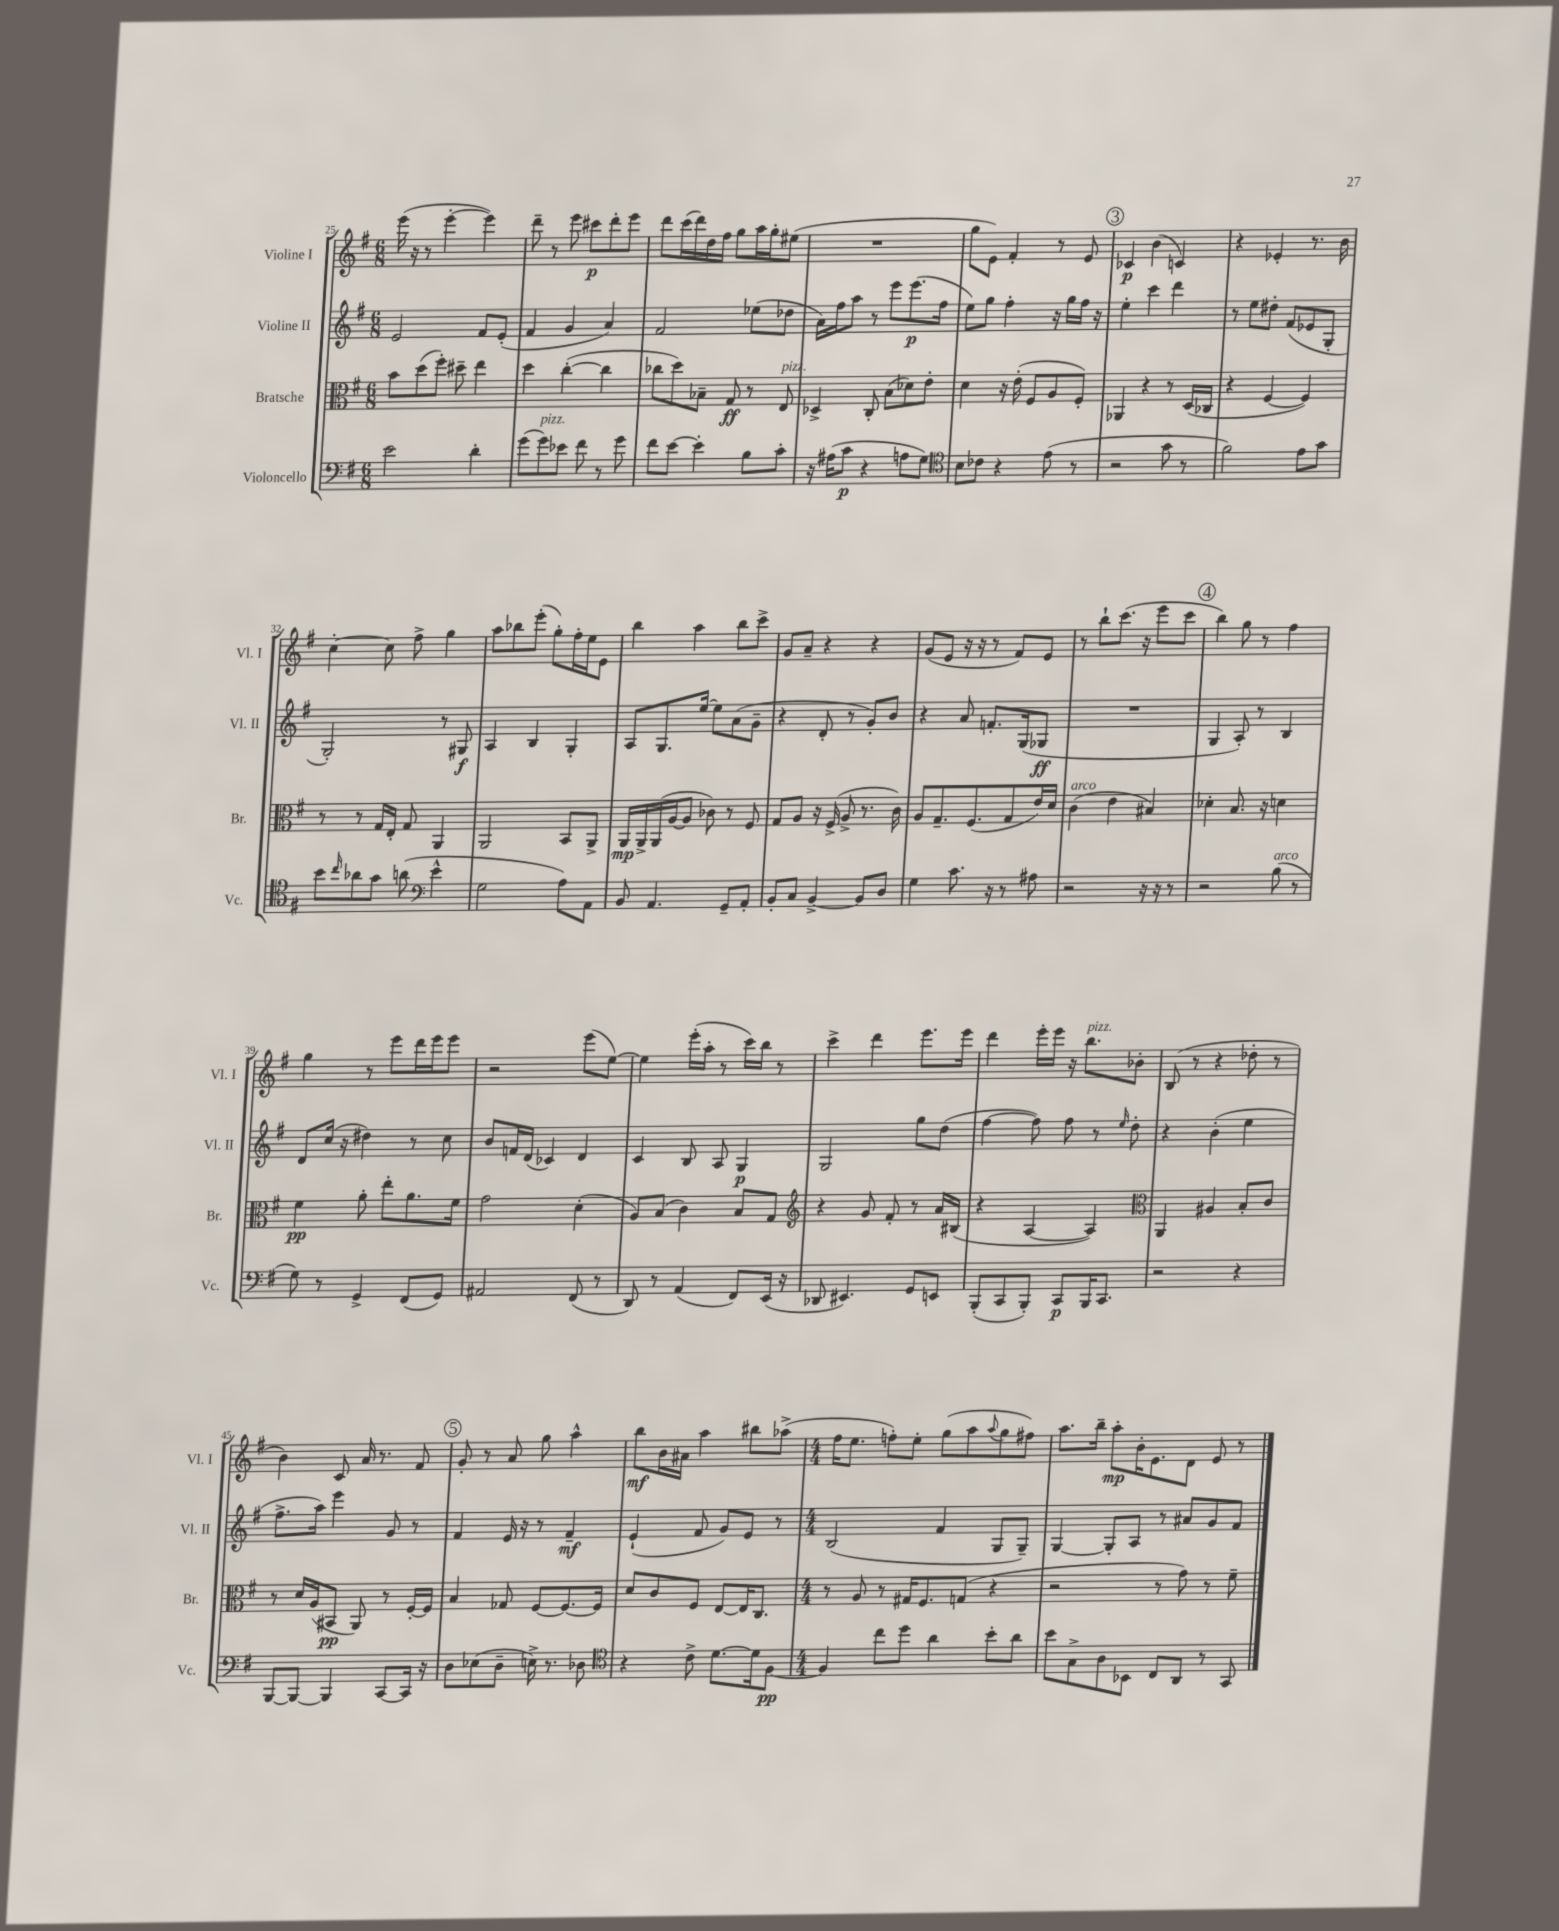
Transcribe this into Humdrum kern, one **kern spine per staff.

**kern	**kern	**kern	**kern
*staff4	*staff3	*staff2	*staff1
*clefF4	*clefC3	*clefG2	*clefG2
*k[f#]	*k[f#]	*k[f#]	*k[f#]
*M6/8	*M6/8	*M6/8	*M6/8
2e	8b	2e	(16eee
.	.	.	16r
.	(8dd	.	8r
.	8ff#')	.	[4eee'
.	8dd#~	.	.
4d'	4ee	8f#	4eee])
.	.	(8e'	.
=	=	=	=
(8g	4dd	4f#	8ddd~
8g)	.	.	8r
8e-	([4cc'	4g	8eee
8f#	.	.	8ccc#
8r	4cc]	4a)	8ddd'
8g	.	.	8eee
=	=	=	=
8f#	8cc-	2f#	8ddd
[8e	8dd)	.	(16ccc
.	.	.	16ddd)
4e']	8B-~	.	16dd
.	.	.	16ff#
.	8G	.	8gg
8B	8r	(8ee-	16aa
.	.	.	16gg'
8c'	8E	8dd-	(8ee#
=	=	=	=
16r	4D-^	16a)	2.r
(16A#	.	16ff#	.
8c	.	8aa	.
4r	8C'	8r	.
.	(8B	8eee	.
8A	8d-)	(8.eee	.
8G)	8e'	.	.
.	.	16ff#	.
=	=	=	=
*clefC4	*	*	*
8B	4d	8ee)	8gg
8c-	.	8gg	8e)
4r	16r	4ff#'	4f#'
.	(16e'	.	.
.	8F#	.	.
(8e	8A	16r	8r
.	.	16gg	.
8r	8F#')	16ff#	8e
.	.	16r	.
=	=	=	=
2r	4AA-	4ee'	4c-
.	4r	4ccc	(4b
8g	8r	4ddd	4c)
8r	(16D	.	.
.	16C-	.	.
=	=	=	=
2f#)	4r	8r	4r
.	.	8ee	.
.	[4F#	8dd#'	4e-'
.	.	(8f#	.
8e	4F#])	8e-	8.r
8g	.	8G'	.
.	.	.	16b
=	=	=	=
8b	8r	2G')	[4cc'
16qqcc	.	.	.
8a-	8r	.	.
8g	16G	.	8cc]
.	16E'	.	.
(8a	8G	.	8ff#^
*clefF4	*	*	*
4e^^	4AA	8r	4gg
.	.	8G#	.
=	=	=	=
2G	2AA	4A	8aa
.	.	.	8bb-
.	.	4B	(8eee'
.	.	.	8gg')
8A)	8BB	4G'	16ff#'
.	.	.	16ee
8AA	8AA^	.	8e
=	=	=	=
8BB	16AA	8A	4bb
.	16AA^	.	.
4.AA	(16AA	8.G	.
.	[16A	.	.
.	8A]	.	4aa
.	.	[16ee	.
.	8c-)	8ee]	.
8GG~	8r	(8a	8bb
8AA'	8F#	8g~	8ccc^
=	=	=	=
8BB'	8G	4r	8g
8C	8A	.	8a~
[4BB^	16r	8d'	4r
.	(16F#^	.	.
.	8A^	8r	.
8BB]	8.r	8g')	4r
8D	.	8b	.
.	16c)	.	.
=	=	=	=
4G	8A	4r	(8g
.	8.G~	.	8e
8.c	.	8a	16r
.	(8.F#	.	16r
.	.	8.f'	8r
16r	.	.	.
8r	8G	.	8f#)
.	.	(16G	.
8A#	16e)	8G-	8e
.	16d	.	.
=	=	=	=
2r	(4c	2.r	8r
.	.	.	8bb`
.	4e	.	(8.ccc
.	.	.	16r
16r	4B#)	.	8eee
16r	.	.	.
8r	.	.	8ccc
=	=	=	=
2r	4d-'	4G	4bb)
.	8.B	8A')	8gg
.	.	8r	8r
.	16r	.	.
(8B	4d	4B	4ff#
8r	.	.	.
=	=	=	=
8G)	4f#	8d	4gg
8r	.	(16cc	.
.	.	16r	.
4GG^	8a'	4dd#)	8r
.	8ee'	.	8eee
(8FF#	8.a	8r	16ddd
.	.	.	16eee
8GG)	.	8cc	8eee
.	16f#	.	.
=	=	=	=
2AA#	2g	8b	2r
.	.	16f	.
.	.	(16d	.
.	.	4c-)	.
(8FF#	(4d'	4d	(8eee
8r	.	.	[8ee)
=	=	=	=
8DD)	8A)	4c	4ee]
8r	(8B	.	.
(4AA	4c)	8B	(16eee'
.	.	.	16aa'
.	.	8A	8r
8FF#)	8B	4G	16ccc)
.	.	.	16bb
(16EE	8G	.	8r
16r	.	.	.
=	=	=	=
*	*clefG2	*	*
8DD-	4r	2G	4ccc^
4.EE#)	.	.	.
.	8g	.	4ddd
.	8f#'	.	.
8GG	8r	8gg	8.eee
8EE	16a	(8dd	.
.	(16B#	.	16eee
=	=	=	=
(8BBB'	4r	[4ff#	4ddd
8CC	.	.	.
8BBB')	[4A	8ff#])	16eee'
.	.	.	16eee
8CC	.	8ff#	16r
.	.	.	8.bb
16BBB	4A])	8r	.
8.CC	.	.	.
.	.	16qqee	.
.	.	8dd'	8b-'
=	=	=	=
*	*clefC3	*	*
2r	4AA	4r	(8B
.	.	.	8r
.	4A#	(4b'	4r
4r	8B'	4ee	8dd-'
.	8c	.	8r
=	=	=	=
[8BBB	8r	8.ff#^	4b)
8BBB_	16d	.	.
.	(16A	16aa)	.
4BBB]	8BB#	4eee	8c
.	8AA)	.	16a
.	.	.	8.r
[8CC	8r	8g	.
16CC]	[16F#'	8r	8f#
16r	16F#]	.	.
=	=	=	=
8D	4B	4f#	8g'
(8E-	.	.	8r
8D~	8G-	16e	8a
.	.	16r	.
16E^)	[8F#	8r	8gg
8.r	.	.	.
.	8.F#_	4f#~	4aa^^
8D-	.	.	.
.	16F#]	.	.
=	=	=	=
*clefC4	*	*	*
4r	8d	(4e`	8bb
.	8c	.	16b
.	.	.	16a#
8c^	8F#	8f#	4aa
[8.d	[8E	8g)	.
.	16E]	8e	8bb#
16d]	8.C	.	.
[8F#	.	8r	(8aa-^
=	=	=	=
*M4/4	*M4/4	*M4/4	*M4/4
4F#]	8r	(2B	16ff#
.	.	.	8.ee
.	8A	.	.
8cc	8r	.	8ff')
8dd	16G#	.	8ee'
.	8.F#	.	.
4a	.	4f#	(8gg
.	(8G	.	8aa
.	.	.	8qqaa
8b'	4r	8G	8gg
8a	.	8G~)	8ff#)
=	=	=	=
8b	2r	[4G	8.aa
8G^	.	.	.
.	.	.	16bb~
8A	.	8G']	8aa'
8BB-	.	8A	16b'
.	.	.	8.e
8C	8r	8r	.
8AA	8g)	8a#	8d
8r	8r	8g	8e
8GG	8f#~	8f#	8r
==	==	==	==
*-	*-	*-	*-
